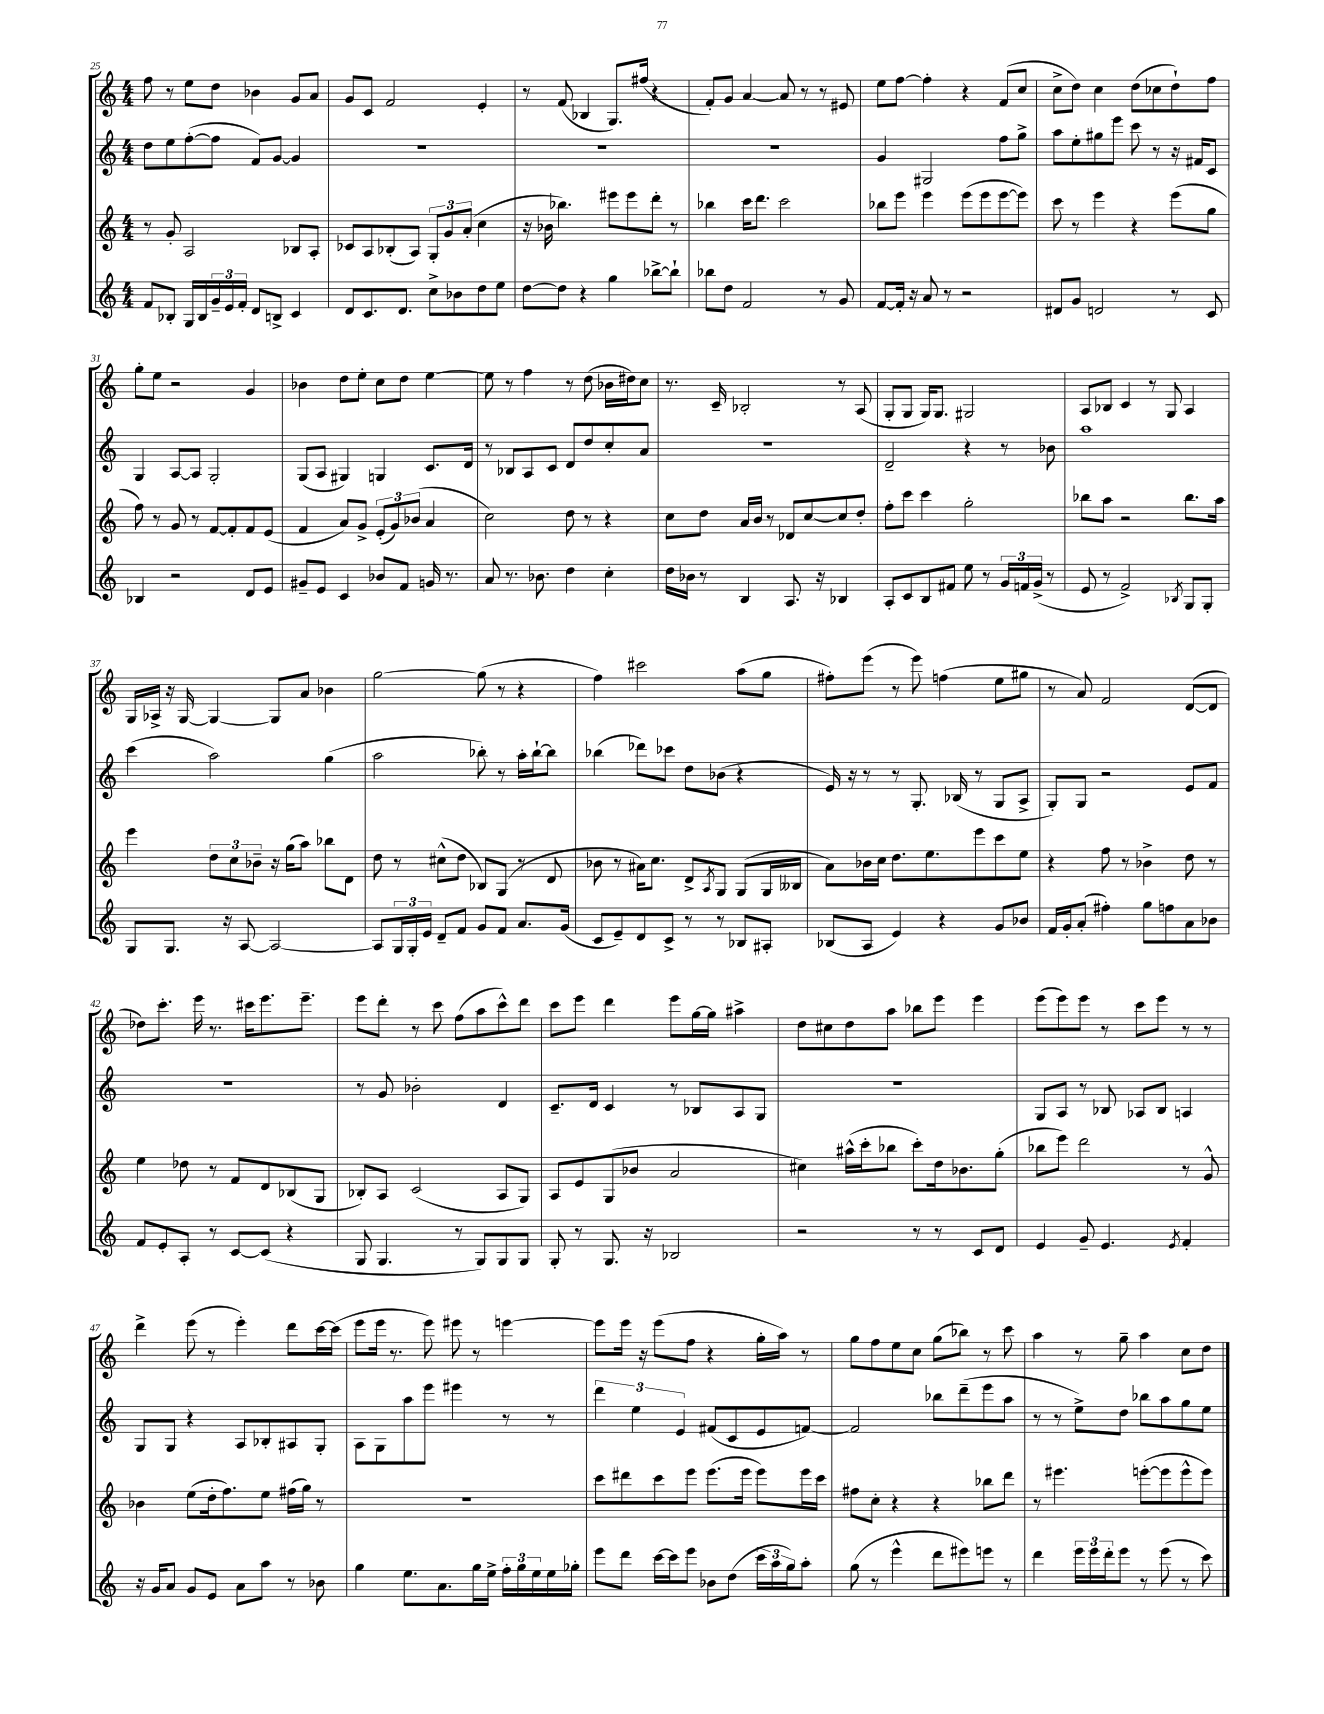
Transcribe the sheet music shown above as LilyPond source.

<<
\new StaffGroup <<
\new Staff = "s0" {
    \clef treble \key c \major \numericTimeSignature \time 4/4
    f''8 r8 e''8 d''8 bes'4 g'8 a'8 |
    g'8 c'8 f'2 e'4-. |
    r8 f'8( bes4 g8.) fis''16( r4 |
    f'8-.) g'8 a'4~ a'8 r8 r8 eis'8 |
    e''8 f''8~ f''4-. r4 f'8( c''8 |
    c''8-> d''8) c''4 d''8( ces''8 d''8-!) f''8 |
    g''8-. e''8 r2 g'4 |
    bes'4 d''8 e''8-. c''8 d''8 e''4~ |
    e''8 r8 f''4 r8 d''8( bes'16 dis''16) c''8 |
    r8. c'16-- bes2-. r8 a8( |
    g8-. g8 g16) g8. gis2 |
    a8 bes8 c'4 r8 g8 a4 |
    g16 aes16-> r16 g16~ g4~ g8 a'8 bes'4 |
    g''2~ g''8( r8 r4 |
    f''4) cis'''2 a''8( g''8 |
    fis''8-.) e'''8( r8 e'''8) f''4( e''8 gis''8 |
    r8 a'8) f'2 d'8~( d'8 |
    des''8) c'''8.-. e'''16 r8. cis'''16 e'''8. e'''8.-- |
    e'''8 d'''8-. r8 c'''8 f''8( a''8 c'''8-^) d'''8 |
    c'''8 e'''8 d'''4 e'''8 g''16~ g''16 ais''4-> |
    d''8 cis''8 d''8 a''8 bes''8 e'''8 e'''4 |
    e'''8( e'''8) e'''8 r8 c'''8 e'''8 r8 r8 |
    d'''4-> e'''8( r8 e'''4-.) d'''8 c'''16~ c'''16( |
    e'''8 e'''16 r8. e'''8) eis'''8 r8 e'''4~ |
    e'''8 e'''16 r16 e'''8( f''8 r4 g''16-. a''16) r8 |
    g''8 f''8 e''8 c''8 g''8( bes''8) r8 c'''8 |
    a''4 r8 g''8-- a''4 c''8 d''8 \bar "|." |
}
\new Staff = "s1" {
    \clef treble \key c \major \numericTimeSignature \time 4/4
    d''8 e''8 f''8~-.( f''8 f'8) g'8~ g'4 |
    R1 |
    R1 |
    R1 |
    g'4 gis2 f''8 g''8-> |
    a''8 e''8-. gis''8 e'''8 c'''8 r8 r16 fis'16 c'8 |
    g4 a8~ a8 g2-. |
    g8( a8 gis4) g4 c'8. d'16 |
    r8 bes8 a8 c'8 d'8 d''8 c''8-. a'8 |
    r1 |
    d'2-- r4 r8 bes'8 |
    a''1 |
    c'''4( a''2) g''4( |
    a''2 bes''8-.) r8 a''16-. bes''16~-! bes''8 |
    bes''4( des'''8) ces'''8 d''8 bes'8( r4 |
    e'16) r16 r8 r8 g8.-. bes16( r8 g8 a8-> |
    g8-.) g8 r2 e'8 f'8 |
    R1 |
    r8 g'8 bes'2-. d'4 |
    c'8.-- d'16 c'4 r8 bes8 a8 g8 |
    r1 |
    g8 a8 r8 bes8 aes8 bes8 a4 |
    g8 g8 r4 a8 bes8-. ais8 g8-. |
    a8 g8 a''8 e'''8 eis'''4 r8 r8 |
    \tuplet 3/2 { d'''4 e''4 e'4 } fis'8( c'8 e'8 f'8~) |
    f'2 bes''8 d'''8--( e'''8 a''8 |
    r8 r8 e''8->) d''8 bes''8 a''8 g''8 e''8 \bar "|." |
}
\new Staff = "s2" {
    \clef treble \key c \major \numericTimeSignature \time 4/4
    r8 g'8-. a2 bes8 a8-. |
    ces'8 a8 bes8-.( a8) \tuplet 3/2 { g8-. g'8 a'8-.( } c''4 |
    r16 bes'16 bes''4.) eis'''8 eis'''8 d'''8-. r8 |
    bes''4 c'''16 d'''8. c'''2 |
    bes''8 e'''8 e'''4 e'''8( e'''8 e'''8~ e'''8) |
    c'''8 r8 e'''4 r4 e'''8( g''8 |
    f''8) r8 g'8 r8 f'8~ f'8-. f'8 e'8( |
    f'4 a'8) g'8-> \tuplet 3/2 { e'8-.( g'8) bes'8( } a'4 |
    c''2) d''8 r8 r4 |
    c''8 d''8 a'16 b'16 r8 des'8 c''8~ c''8 d''8-. |
    f''8-. c'''8 c'''4 g''2-. |
    bes''8 a''8 r2 bes''8. a''16 |
    e'''4 \tuplet 3/2 { d''8 c''8 bes'8-- } r16 g''16( a''8) bes''8 d'8 |
    d''8 r8 cis''8-^( d''8 bes8) g8( r8 d'8 |
    bes'8 r8 ais'16) c''8. d'8-> \acciaccatura { a8 } g8 g8( g16 beses16 |
    a'8) bes'16 c''16 d''8. e''8. e'''8 c'''8 e''8 |
    r4 f''8 r8 bes'4-> d''8 r8 |
    e''4 des''8 r8 f'8 d'8 bes8( g8 |
    bes8-.) a8 c'2( a8 g8) |
    a8 e'8 g8( bes'8 a'2 |
    cis''4) ais''16-^( c'''16-. bes''8 c'''8-.) d''16 bes'8. g''8-.( |
    bes''8 e'''8) d'''2 r8 g'8-^ |
    bes'4 e''8( d''16-. f''8.) e''8 fis''16( g''16) r8 |
    R1 |
    c'''8 dis'''8 c'''8 e'''8 e'''8.( e'''16 e'''8) e'''16 c'''16 |
    fis''8 c''8-. r4 r4 bes''8 d'''8 |
    r8 eis'''4. e'''8~-.( e'''8 e'''8-^ e'''8) \bar "|." |
}
\new Staff = "s3" {
    \clef treble \key c \major \numericTimeSignature \time 4/4
    f'8 bes8-. g16 bes16 \tuplet 3/2 { g'16-- e'16 f'16-. } d'8 b8-> c'4 |
    d'8 c'8. d'8. c''8-> bes'8 d''8 e''8 |
    d''8~ d''8 r4 g''4 bes''8~-> bes''8-! |
    bes''8 d''8 f'2 r8 g'8 |
    f'8~ f'16-. r16 a'8 r8 r2 |
    dis'8 g'8 d'2 r8 c'8 |
    bes4 r2 d'8 e'8 |
    gis'8-- e'8 c'4 bes'8 f'8 g'16 r8. |
    a'8 r8. bes'8. d''4 c''4-. |
    d''16 bes'16 r8 b4 a8. r16 bes4 |
    a8-. c'8 b8 fis'8 e''8 r8 \tuplet 3/2 { g'16 f'16 g'16->( } r8 |
    e'8 r8 f'2->) \acciaccatura { bes8 } g8 g8-. |
    g8 g8. r16 a8~ a2~ |
    a8 \tuplet 3/2 { g16 g16-. e'16 } d'8-- f'8 g'8 f'8 a'8. g'16( |
    c'8 e'8--) d'8 c'8-> r8 r8 bes8 ais8-. |
    bes8( a8 e'4) r4 g'8 bes'8 |
    f'16 g'16-. a'8-.( fis''4-.) g''8 f''8 a'8 bes'8 |
    f'8 e'8-. a8-. r8 c'8~ c'8( r4 |
    g8 g4. r8 g8) g8 g8 |
    g8-. r8 g8. r16 bes2 |
    r2 r8 r8 c'8 d'8 |
    e'4 g'8-- e'4. \acciaccatura { e'8 } f'4-. |
    r16 g'16 a'8 g'8 e'8 a'8 a''8 r8 bes'8 |
    g''4 e''8. a'8. g''16 e''16-> \tuplet 3/2 { f''16-. g''16 e''16 } e''16 ges''16-. |
    e'''8 d'''8 c'''16~ c'''16 e'''8 bes'8 d''8( \tuplet 3/2 { c'''16 a''16 g''16) } a''8-. |
    g''8( r8 e'''4-^ d'''8 eis'''8) e'''8 r8 |
    d'''4 \tuplet 3/2 { e'''16 e'''16 d'''16-. } e'''8 r8 e'''8( r8 c'''8) \bar "|." |
}
>>
>>
\layout { \context { \Score currentBarNumber = #25 } }
